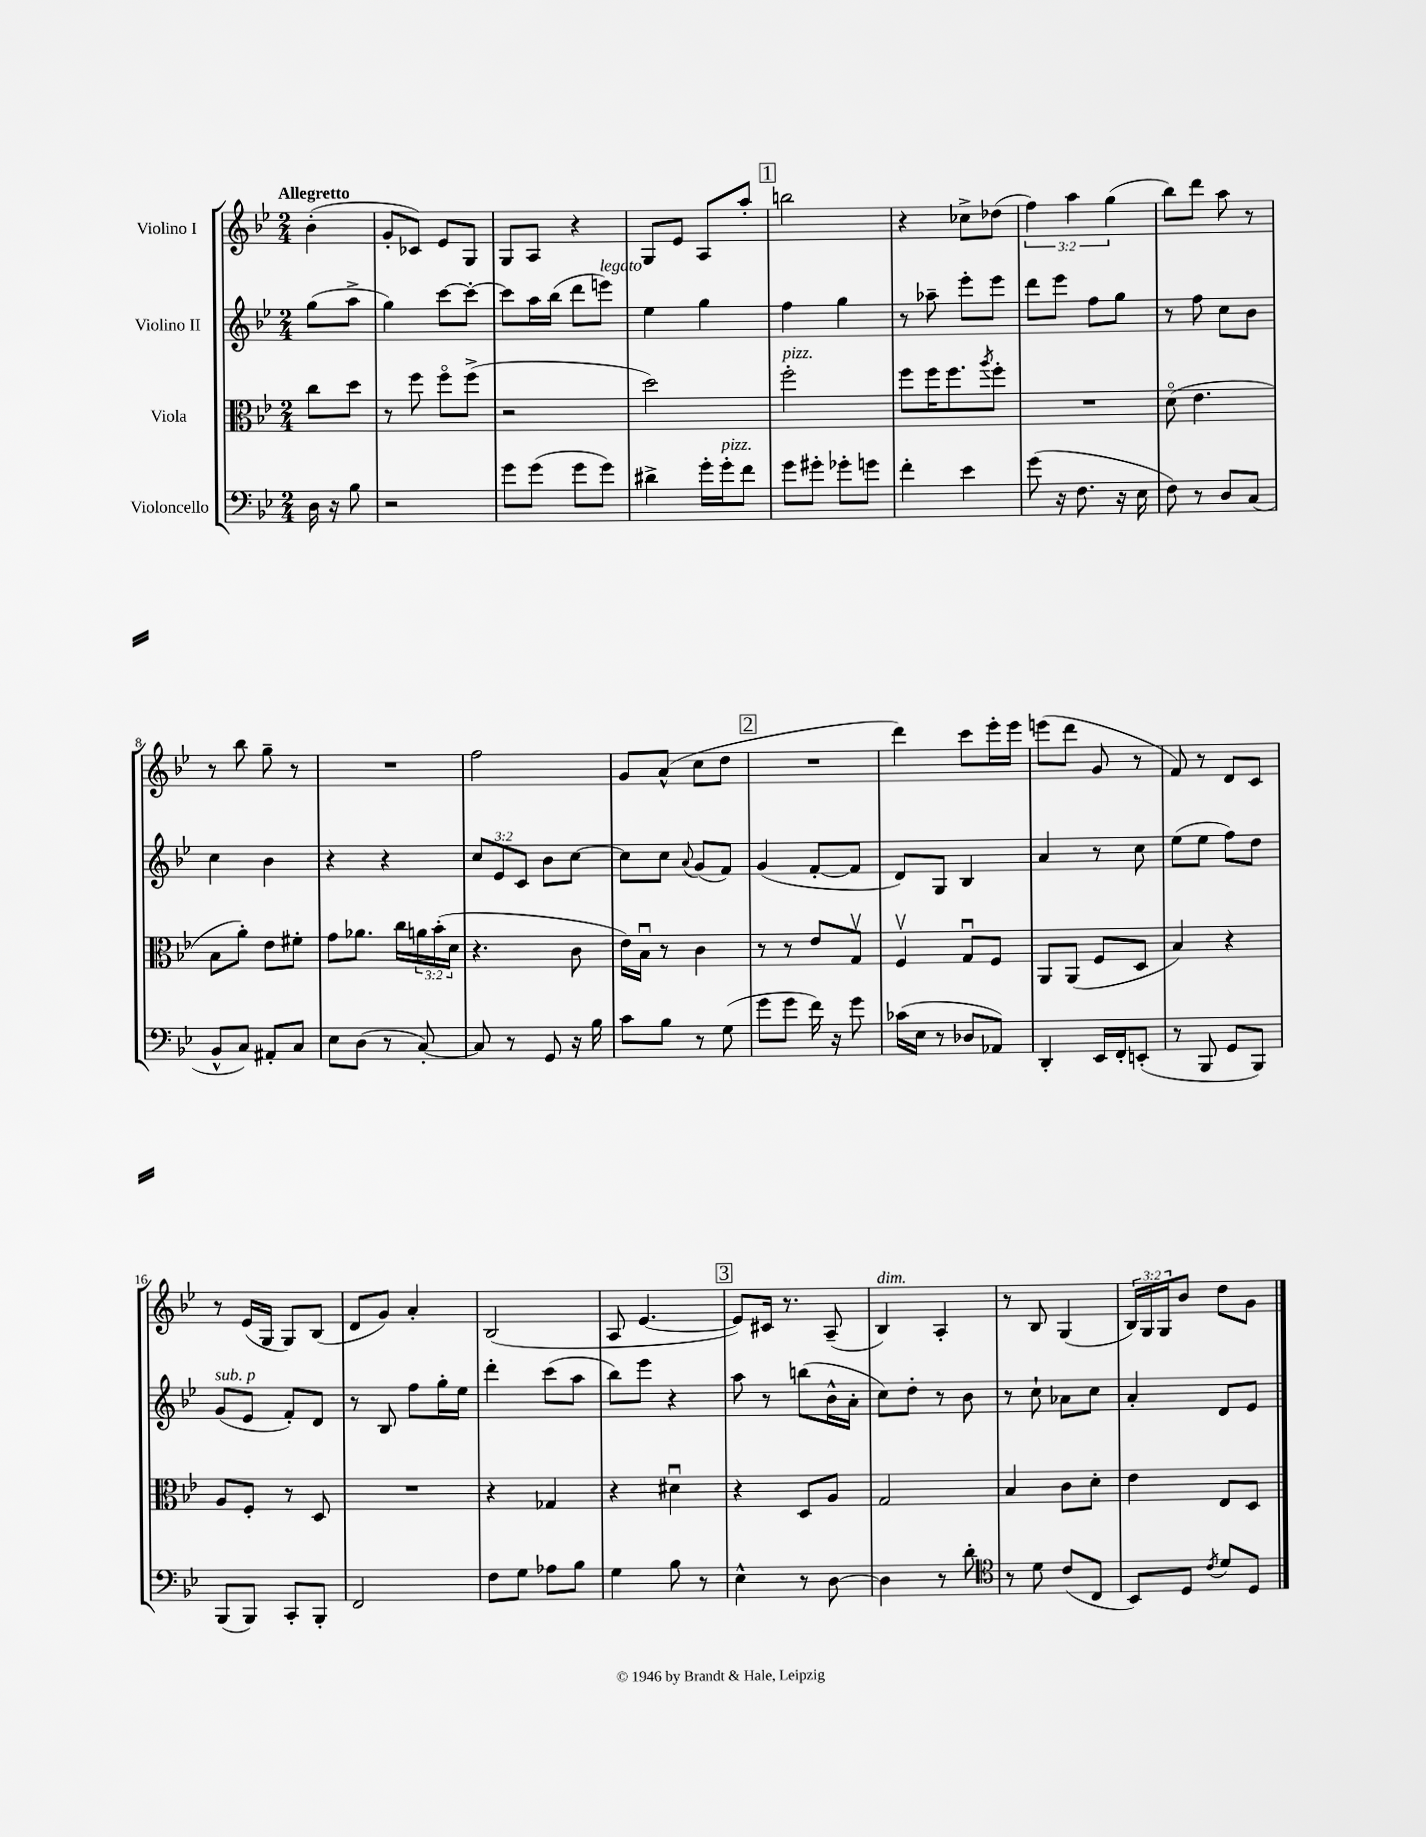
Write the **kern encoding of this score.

**kern	**kern	**kern	**kern
*part4	*part3	*part2	*part1
*staff4	*staff3	*staff2	*staff1
*I"Violoncello	*I"Viola	*I"Violino II	*I"Violino I
*clefF4	*clefC3	*clefG2	*clefG2
*k[b-e-]	*k[b-e-]	*k[b-e-]	*k[b-e-]
*M2/4	*M2/4	*M2/4	*M2/4
=	=	=	=
!	!	!	!LO:TX:a:B:t=Allegretto
16D\	8cc\L	(8gg\L	(4b-'\
16r	.	.	.
8B-\	8dd\J	8aa^\J	.
=1	=1	=1	=1
2r	8r	4gg\)	8g'/L
.	8ff\	.	8c-X/J)
.	8ff\L	[8ccc\L	8e-/L
.	(8ff^\J	8ccc'\J_	8G/J
=2	=2	=2	=2
8g\L	2r	8ccc\L]	8G/L
(8g\J	.	16aa\L	8A/J
.	.	(16bb-\JJ	.
8g\L	.	8ddd\L	4r
!	!	!LO:TX:a:i:t=legato	!
8g\J)	.	8eeen\J)	.
=3	=3	=3	=3
4d#X^\	2dd\)	4ee-\	8G/L
.	.	.	8e-/J
16g'\LL	.	4gg\	8A/L
!LO:TX:a:i:t=pizz.	!	!	!
16g'\J	.	.	.
8f\J	.	.	8aa'/J
!!LO:REH:place=s1:t=1
=4	=4	=4	=4
!	!LO:TX:a:i:t=pizz.	!	!
8g\L	2ff'\	4ff\	2bbn\
8g#X'\J	.	.	.
8g-X'\L	.	4gg\	.
8gn\J	.	.	.
=5	=5	=5	=5
4f'\	8ff\L	8r	4r
.	16ff\K	8aa-X~\	.
.	8.ff\	.	.
4e-\	.	8eee-'\L	8cc-X^\L
.	8qaa/	.	.
.	8ff'\J	8eee-\J	(8dd-X\J
=6	=6	=6	=6
(8g\	2r	8ddd\L	6ff\)
16r	.	8eee-\J	.
.	.	.	6aa\
8.F\	.	.	.
.	.	8ff\L	.
.	.	.	(6gg\
16r	.	8gg\J	.
16E-\	.	.	.
=7	=7	=7	=7
8F\)	(8d\	8r	8bb-\L)
8r	4.e-\	8ff\	8ddd\J
8D/L	.	8cc\L	8aa\
(8C/J	.	8b-\J	8r
!!LO:LB:g=z
=8	=8	=8	=8
8BB-^^/L	8B-\L	4cc\	8r
8C/J)	8a'\J)	.	8bb-\
8AA#X'/L	8e-\L	4b-\	8gg~\
8C/J	8f#X'\J	.	8r
=9	=9	=9	=9
8E-\L	8g\L	4r	2r
(8D\J	8.a-X\J	.	.
8r	.	4r	.
.	16cc\LL	.	.
[8C'/)	24an\	.	.
.	(24b-'\	.	.
.	24d\JJ	.	.
=10	=10	=10	=10
8C/]	4.r	12cc/L	2ff\
.	.	12e-/	.
8r	.	.	.
.	.	12c/J	.
8GG/	.	8b-\L	.
16r	8c\	[8cc\J	.
16B-\	.	.	.
=11	=11	=11	=11
8c\L	16e-\LL)	8cc\L]	8g/L
.	16B-u\JJ	.	.
8B-\J	8r	8cc\J	(8a^^/J
.	.	8qqa/	.
8r	4c\	(8g/L	8cc\L
(8G\	.	8f/J)	8dd\J
!!LO:REH:place=s1:t=2
=12	=12	=12	=12
8g\L	8r	(4g/	2r
8g\J	8r	.	.
16f\)	8e-/L	[8f'/L	.
16r	.	.	.
8g\	8Gv/J	8f/J]	.
=13	=13	=13	=13
(16c-X\LL	4Fv/	8d/L)	4ddd\)
16E-\JJ	.	.	.
8r	.	8G/J	.
8D-X/L	8Gu/L	4B-/	8ccc\L
8AA-X/J)	8F/J	.	16eee-'\L
.	.	.	16eee-\JJ
=14	=14	=14	=14
4DD'/	8AA/L	4a/	(8eeen\L
.	(8AA/J	.	8ddd\J
16EE-/LL	8F/L	8r	8g/
16FF'/J	.	.	.
(8EEn'/J	8D/J	8cc\	8r
=15	=15	=15	=15
8r	4B-/)	(8ee-\L	8f/)
8BBB-/	.	8ee-\J	8r
8GG/L	4r	8ff\L)	8d/L
8BBB-/J)	.	8dd\J	8c/J
!!LO:LB:g=z
=16	=16	=16	=16
!	!	!LO:TX:a:i:t=sub. p	!
(8BBB-/L	8A/L	(8g/L	8r
8BBB-/J)	8F'/J	8e-/J	(16e-/LL
.	.	.	16G/JJ
8CC'/L	8r	8f'/L)	8G/L)
8BBB-'/J	8D/	8d/J	(8B-/J
=17	=17	=17	=17
2FF/	2r	8r	8d/L
.	.	8B-/	8g/J)
.	.	8ff\L	4a'/
.	.	16gg'\L	.
.	.	16ee-\JJ	.
=18	=18	=18	=18
8F\L	4r	4ddd'\	(2B-/
8G\J	.	.	.
8A-X\L	4G-X/	(8ccc\L	.
8B-\J	.	8aa\J	.
=19	=19	=19	=19
4G\	4r	8bb-\L)	8A/
.	.	8eee-\J	[4.e-/
8B-\	4d#Xu\	4r	.
8r	.	.	.
!!LO:REH:place=s1:t=3
=20	=20	=20	=20
4E-^^\	4r	8aa\	8e-/L])
.	.	8r	16c#X/Jk
.	.	.	8.r
8r	8D/L	(8bbn\L	.
[8D\	8A/J	16b-^^\L	(8A~/
.	.	16a'\JJ	.
=21	=21	=21	=21
!	!	!	!LO:TX:a:i:t=dim.
4D\]	2G/	8cc\L)	4B-/)
.	.	8dd'\J	.
8r	.	8r	4A'/
8d'\	.	8b-\	.
=22	=22	=22	=22
*clefC4	*	*	*
8r	4B-/	8r	8r
8d\	.	8cc`\	8B-/
(8c/L	8c\L	8a-X\L	(4G/
8C/J	8d'\J	8cc\J	.
=23	=23	=23	=23
8BB-/L)	4e-\	4a'/	24B-/LL)
.	.	.	24G/
.	.	.	24G/J
8D/J	.	.	8b-/J
8qc/	.	.	.
8d/L	8E-/L	8d/L	8dd\L
8D/J	8D/J	8e-/J	8g\J
==	==	==	==
*-	*-	*-	*-
